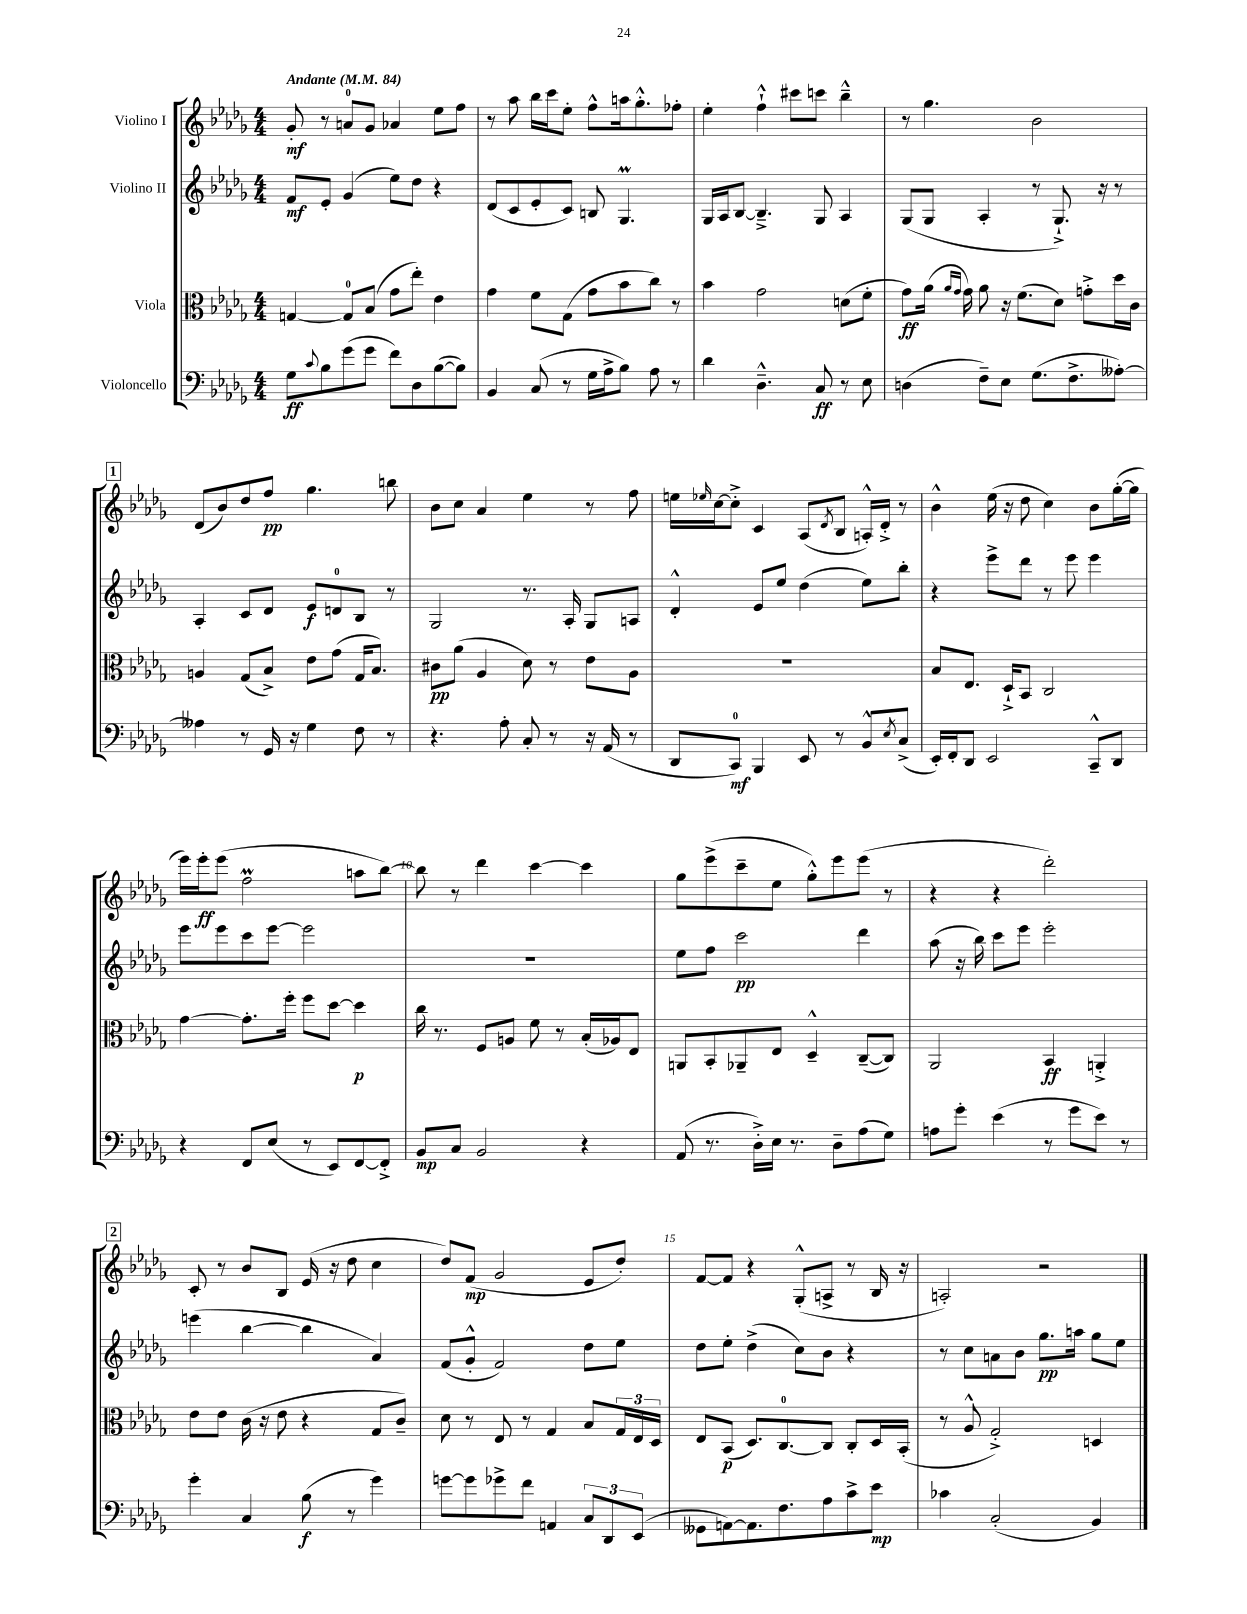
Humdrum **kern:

**kern	**dynam	**kern	**dynam	**kern	**dynam	**kern	**dynam
*part4	*part4	*part3	*part3	*part2	*part2	*part1	*part1
*staff4	*staff4	*staff3	*staff3	*staff2	*staff2	*staff1	*staff1
*I"Violoncello	*	*I"Viola	*	*I"Violino II	*	*I"Violino I	*
*clefF4	*	*clefC3	*	*clefG2	*	*clefG2	*
*k[b-e-a-d-g-]	*	*k[b-e-a-d-g-]	*	*k[b-e-a-d-g-]	*	*k[b-e-a-d-g-]	*
*M4/4	*	*M4/4	*	*M4/4	*	*M4/4	*
*MM84	*	*MM84	*	*MM84	*	*MM84	*
=1	=1	=1	=1	=1	=1	=1	=1
!	!	!	!	!	!	!LO:TX:a:B:t=Andante	!
8G-\L	ff	[4Gn/	.	8f/L	mf	8g-'/	mf
8qqc/	.	.	.	.	.	.	.
8B-\	.	.	.	8e-'/J	.	8r	.
(8g-\	.	8G/L]	.	(4g-/	.	8an/L	.
8g-\J	.	(8B-/J	.	.	.	8g-/J	.
8f\L)	.	8g-\L	.	8ee-\L)	.	4a-X/	.
8D-\	.	8ee-'\J)	.	8dd-\J	.	.	.
([8B-\	.	4e-\	.	4r	.	8ee-\L	.
8B-\J])	.	.	.	.	.	8ff\J	.
=2	=2	=2	=2	=2	=2	=2	=2
4BB-/	.	4g-\	.	(8d-/L	.	8r	.
.	.	.	.	8c/	.	8aa-\	.
(8C/	.	8f\L	.	8e-'/	.	16bb-\LL	.
.	.	.	.	.	.	16ccc\J	.
8r	.	(8G-\J	.	8c/J)	.	8ee-'\J	.
16G-\LL	.	8g-\L	.	8Bn/	.	8ff^^\L	.
16A-^\J	.	.	.	.	.	.	.
8B-\J)	.	8b-\	.	4.G-M/	.	16aan\k	.
.	.	.	.	.	.	8.gg-'^^\	.
8A-\	.	8cc\J)	.	.	.	.	.
8r	.	8r	.	.	.	8ff-X'\J	.
=3	=3	=3	=3	=3	=3	=3	=3
4d-\	.	4b-\	.	16G-/LL	.	4ee-'\	.
.	.	.	.	16A-/J	.	.	.
.	.	.	.	[8B-/J	.	.	.
4.D-~^^\	.	2g-\	.	4.B-~^/]	.	4ff`^^\	.
.	.	.	.	.	.	8ccc#X\L	.
8C/	ff	.	.	8G-/	.	8cccn\J	.
8r	.	(8dn\L	.	4A-/	.	4bb-~^^\	.
8E-\	.	8f'\J	.	.	.	.	.
=4	=4	=4	=4	=4	=4	=4	=4
(4Dn\	.	8g-\L)	ff	(8G-/L	.	8r	.
.	.	(16a-\Jk	.	8G-/J	.	4.gg-\	.
.	.	16qqa-/LL	.	.	.	.	.
.	.	16qqg-/JJ	.	.	.	.	.
.	.	16g-\)	.	.	.	.	.
8F~\L)	.	8a-\	.	4A-'/	.	.	.
8E-\J	.	16r	.	.	.	.	.
.	.	(8.f\L	.	.	.	.	.
(8.G-\L	.	.	.	8r	.	2b-\	.
.	.	8d-\J)	.	8.G-`^/)	.	.	.
8.F^\	.	.	.	.	.	.	.
.	.	8gn'^\L	.	.	.	.	.
.	.	.	.	16r	.	.	.
[8A--X'\J)	.	16dd-\L	.	8r	.	.	.
.	.	16c\JJ	.	.	.	.	.
!!LO:LB:g=z
!!LO:REH:place=s1:t=1
=5	=5	=5	=5	=5	=5	=5	=5
4A--X\]	.	4An/	.	4A-'/	.	(8d-/L	.
.	.	.	.	.	.	8b-/)	.
8r	.	(8G-/L	.	8c/L	.	8dd-/	.
16GG-/	.	8B-^/J)	.	8d-/J	.	8ff/J	pp
16r	.	.	.	.	.	.	.
4G-\	.	8e-\L	.	8e-/L	f	4.gg-\	.
.	.	(8g-\J	.	8dn/	.	.	.
8F\	.	16G-/KL	.	8B-/J	.	.	.
.	.	8.B-/J)	.	.	.	.	.
8r	.	.	.	8r	.	8bbn\	.
=6	=6	=6	=6	=6	=6	=6	=6
4.r	.	8c#X\L	pp	2G-/	.	8b-\L	.
.	.	(8a-\J	.	.	.	8cc\J	.
.	.	4A-/	.	.	.	4a-/	.
8A-'\	.	.	.	.	.	.	.
8C'/	.	8d-\)	.	8.r	.	4ee-\	.
8r	.	8r	.	.	.	.	.
.	.	.	.	16A-'/	.	.	.
16r	.	8e-\L	.	8G-/L	.	8r	.
(16AA-/	.	.	.	.	.	.	.
8r	.	8A-\J	.	8An/J	.	8ff\	.
=7	=7	=7	=7	=7	=7	=7	=7
8DD-/L	.	1r	.	4d-'^^/	.	16een\LL	.
.	.	.	.	.	.	16qqee-X/	.
.	.	.	.	.	.	[16cc\J	.
8CC/J)	mf	.	.	.	.	8cc'^\J]	.
4BBB-/	.	.	.	8e-/L	.	4c/	.
.	.	.	.	8ee-/J	.	.	.
8EE-/	.	.	.	(4dd-\	.	(8A-/L	.
.	.	.	.	.	.	8qd-/	.
8r	.	.	.	.	.	8B-/J	.
8BB-^^/L	.	.	.	8ee-\L)	.	16An'^^/LL)	.
.	.	.	.	.	.	16d-'^/JJ	.
8qE-/	.	.	.	.	.	.	.
(8C^/J	.	.	.	8bb-'\J	.	8r	.
=8	=8	=8	=8	=8	=8	=8	=8
16EE-'/LL)	.	8B-/L	.	4r	.	4b-^^\	.
16FF'/J	.	.	.	.	.	.	.
8DD-/J	.	8.E-/J	.	.	.	.	.
2EE-/	.	.	.	8eee-^\L	.	(16ee-\	.
.	.	16D-`^/KL	.	.	.	16r	.
.	.	8BB-/J	.	8ddd-\J	.	8dd-\	.
.	.	2C/	.	8r	.	4cc\)	.
.	.	.	.	8eee-\	.	.	.
8CC~^^/L	.	.	.	4eee-\	.	8b-\L	.
8DD-/J	.	.	.	.	.	([16gg-'\L	.
.	.	.	.	.	.	16gg-\JJ]	.
!!LO:LB:g=z
=9	=9	=9	=9	=9	=9	=9	=9
4r	.	[4g-\	.	8eee-\L	.	16eee-\LL)	.
.	.	.	.	.	.	16eee-'\J	ff
.	.	.	.	8eee-\	.	(8eee-\J	.
8FF/L	.	8.g-'\L]	.	8ccc\	.	2ffm\	.
(8E-/J	.	.	.	[8eee-\J	.	.	.
.	.	16ff'\Jk	.	.	.	.	.
8r	.	8ff\L	.	2eee-\]	.	.	.
8EE-/L)	.	[8dd-\J	.	.	.	.	.
[8FF/	.	4dd-\]	p	.	.	8aan\L	.
8FF'^/J]	.	.	.	.	.	[8bb-\J)	.
=10	=10	=10	=10	=10	=10	=10	=10
8BB-/L	mp	16cc\	.	1r	.	8bb-\]	.
.	.	8.r	.	.	.	.	.
8C/J	.	.	.	.	.	8r	.
2BB-/	.	8F/L	.	.	.	4ddd-\	.
.	.	8An/J	.	.	.	.	.
.	.	8f\	.	.	.	[4ccc\	.
.	.	8r	.	.	.	.	.
4r	.	(16B-'/LL	.	.	.	4ccc\]	.
.	.	16A-X/J)	.	.	.	.	.
.	.	8E-/J	.	.	.	.	.
=11	=11	=11	=11	=11	=11	=11	=11
(8AA-/	.	8AAn/L	.	8ee-\L	.	8gg-\L	.
8.r	.	8BB-'/	.	8ff\J	.	(8eee-^\	.
.	.	8AA-X~/	.	2ccc\	pp	8ccc~\	.
16D-'^\LL)	.	.	.	.	.	.	.
16E-\JJ	.	8E-/J	.	.	.	8ee-\J	.
8.r	.	.	.	.	.	.	.
.	.	4D-~^^/	.	.	.	8gg-'^^\L)	.
8D-~\L	.	.	.	.	.	8eee-\	.
(8A-\	.	([8C~/L	.	4ddd-\	.	(8eee-\J	.
8G-\J)	.	8C/J])	.	.	.	8r	.
=12	=12	=12	=12	=12	=12	=12	=12
8An\L	.	2AA-/	.	(8aa-\	.	4r	.
8g-'\J	.	.	.	16r	.	.	.
.	.	.	.	16bb-\)	.	.	.
(4e-\	.	.	.	8ccc\L	.	4r	.
.	.	.	.	8eee-\J	.	.	.
8r	.	4BB-/	ff	2eee-'\	.	2ddd-'\)	.
8g-\L	.	.	.	.	.	.	.
8e-\J)	.	4AAn'^/	.	.	.	.	.
8r	.	.	.	.	.	.	.
!!LO:LB:g=z
!!LO:REH:place=s1:t=2
=13	=13	=13	=13	=13	=13	=13	=13
4g-'\	.	8e-\L	.	(4eeen\	.	8c'/	.
.	.	8e-\J	.	.	.	8r	.
4C/	.	(16c\	.	[4bb-\	.	8b-/L	.
.	.	16r	.	.	.	.	.
.	.	8e-\	.	.	.	8B-/J	.
(8B-\	f	4r	.	4bb-\]	.	(16e-/	.
.	.	.	.	.	.	16r	.
8r	.	.	.	.	.	8dd-\	.
4g-\)	.	8G-/L	.	4a-/)	.	4cc\	.
.	.	8c~/J)	.	.	.	.	.
=14	=14	=14	=14	=14	=14	=14	=14
[8gn\L	.	8d-\	.	(8f/L	.	8dd-/L)	.
8g\]	.	8r	.	8g-'^^/J	.	(8f/J	mp
8g-X^\	.	8E-/	.	2f/)	.	2g-/	.
8f\J	.	8r	.	.	.	.	.
4AAn/	.	4G-/	.	.	.	.	.
12C/L	.	8B-/L	.	8dd-\L	.	8e-/L	.
12DD-/	.	.	.	.	.	.	.
.	.	24G-/L	.	8ee-\J	.	8dd-'/J)	.
(12EE-/J	.	24E-/	.	.	.	.	.
.	.	24D-/JJ	.	.	.	.	.
=15	=15	=15	=15	=15	=15	=15	=15
8GG--X\L	.	8E-/L	.	8dd-\L	.	[8f/L	.
[8AAn\)	.	(8BB-/J	p	8ee-'\J	.	8f/J]	.
8.AA\]	.	8.D-/L)	.	(4dd-^\	.	4r	.
8.F\	.	[8.C/	.	.	.	.	.
.	.	.	.	8cc\L)	.	(8G-'^^/L	.
8A-\	.	8C/J]	.	8b-\J	.	8An^/J	.
8c^\	.	8C'/L	.	4r	.	8r	.
8e-\J	mp	16D-/L	.	.	.	16B-/	.
.	.	(16BB-'/JJ	.	.	.	16r	.
=16	=16	=16	=16	=16	=16	=16	=16
4c-X\	.	8r	.	8r	.	2An'/)	.
.	.	8A-^^/	.	8cc\L	.	.	.
(2C'/	.	2G-'^/)	.	8an\	.	.	.
.	.	.	.	8b-\J	.	.	.
.	.	.	.	8.gg-\L	pp	2r	.
.	.	.	.	16aan\Jk	.	.	.
4BB-/)	.	4Dn/	.	8gg-\L	.	.	.
.	.	.	.	8ee-\J	.	.	.
==	==	==	==	==	==	==	==
*-	*-	*-	*-	*-	*-	*-	*-
